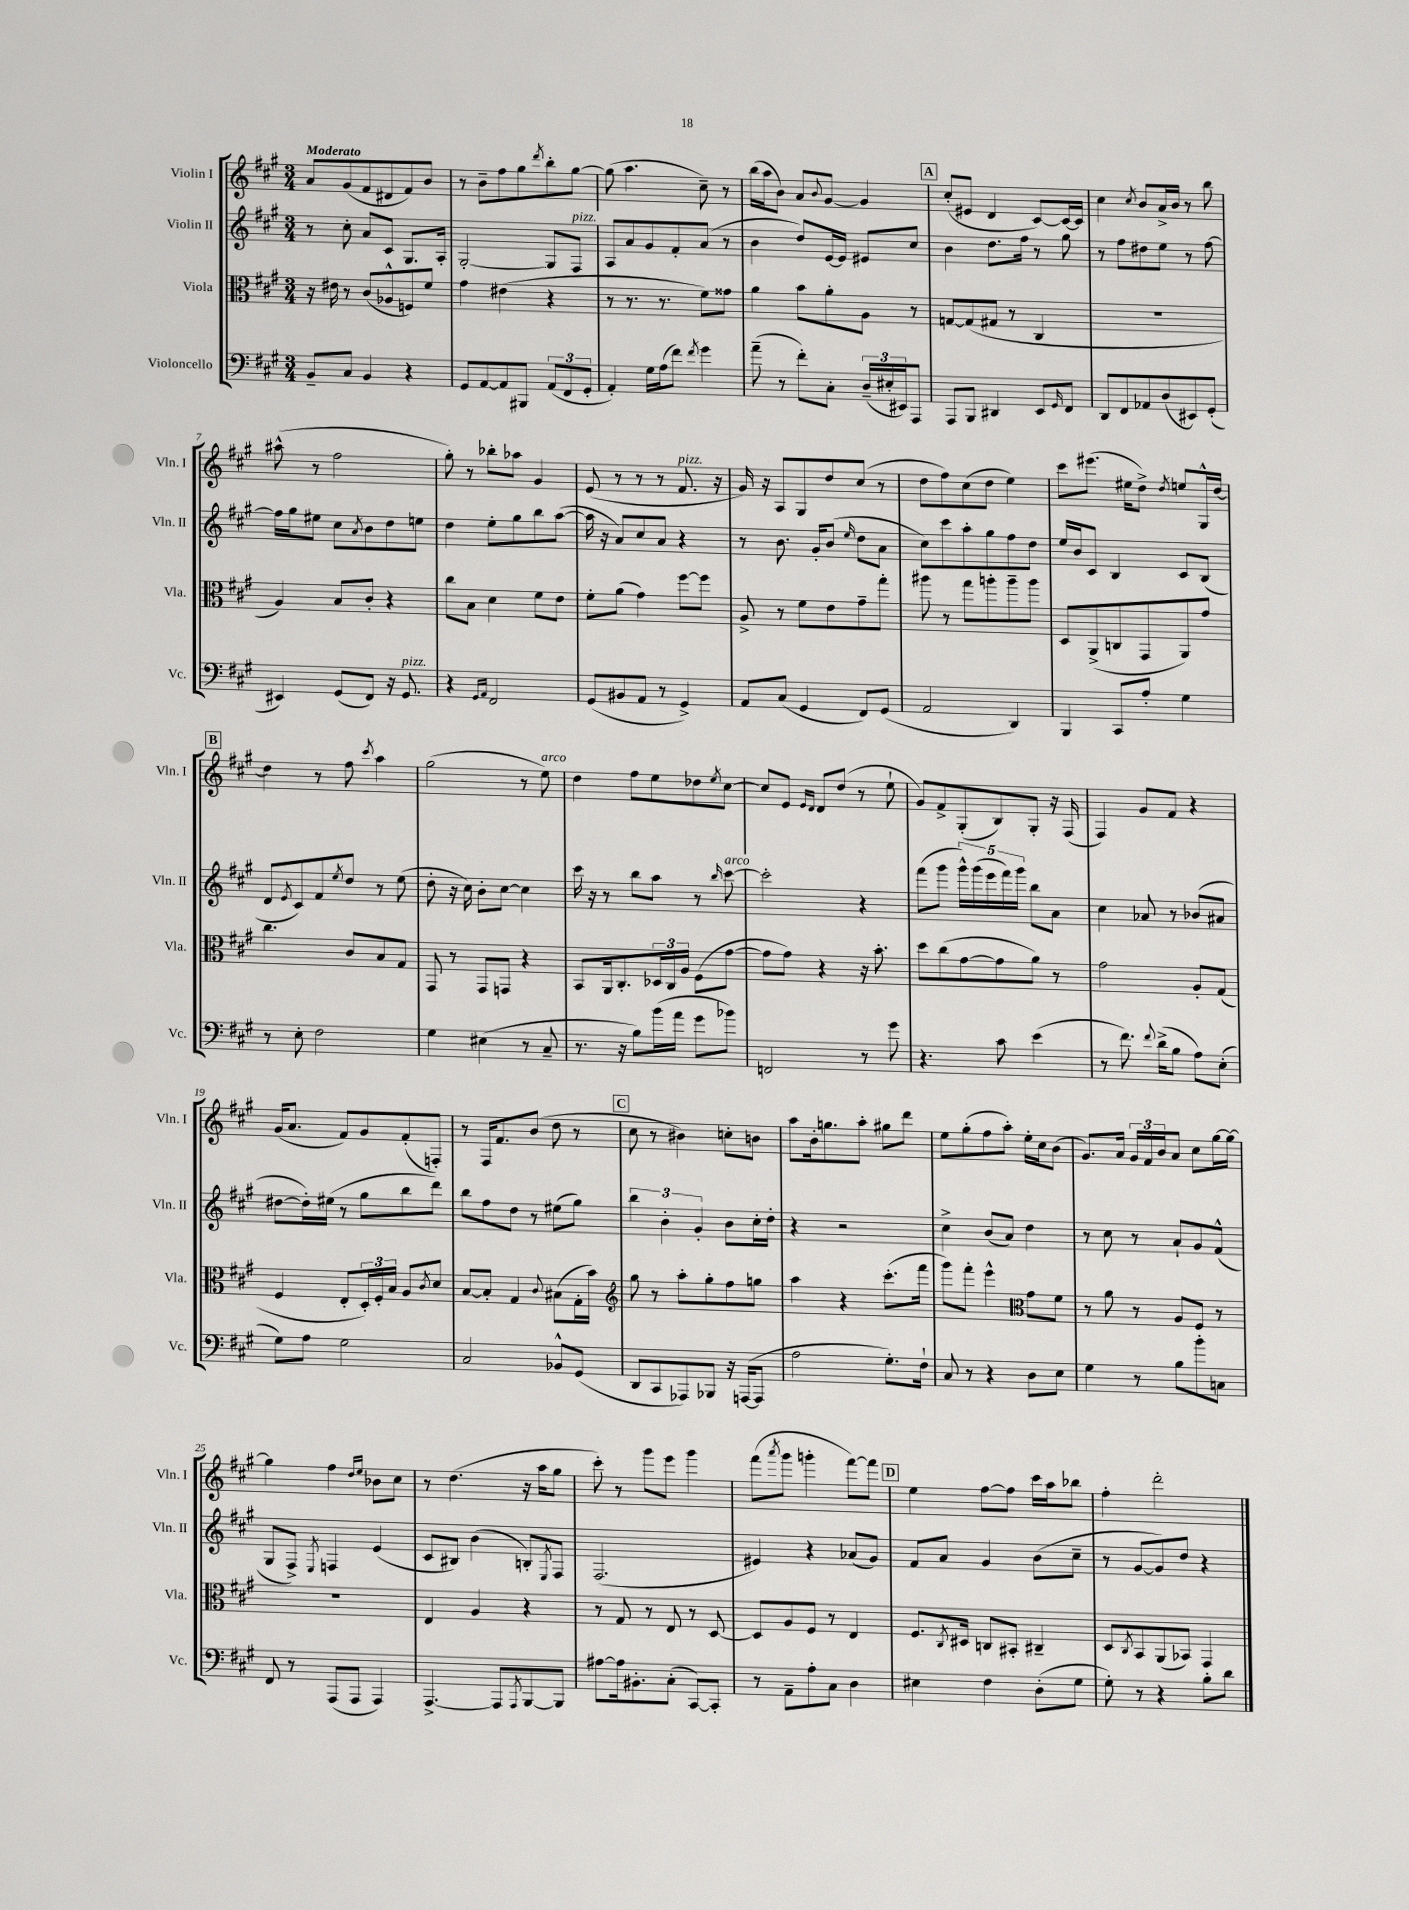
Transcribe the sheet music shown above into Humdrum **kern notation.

**kern	**kern	**kern	**kern
*staff4	*staff3	*staff2	*staff1
*clefF4	*clefC3	*clefG2	*clefG2
*k[f#c#g#]	*k[f#c#g#]	*k[f#c#g#]	*k[f#c#g#]
*M3/4	*M3/4	*M3/4	*M3/4
8BB~	16r	8r	8a
.	16e#	.	.
8C#	8r	8cc#'	(8g#
4BB	(8c#	8a	8f#
.	8A-^^	8c#	8d#
4r	8F)	8.G#	8f#)
.	8f#	.	8b
.	.	16A'	.
=	=	=	=
8GG#	4g#	[2G#'	8r
[8AA	.	.	8b~
8AA]	(4e#	.	8ff#
8BBB#	.	.	8gg#
.	.	.	8qddd
(12AA	4r	8G#]	8bb'
12FF#	.	.	.
.	.	8F#	[8gg#
12GG#'	.	.	.
=	=	=	=
4AA')	8r	8A	(8gg#]
.	8.r	8a	4.aa
16G#	.	8g#	.
(16A	8.r	.	.
8f#)	.	8f#'	.
8qf#	.	.	.
4g#	8f#)	(8a	8cc#~)
.	8g##	8r	8r
=	=	=	=
(8a~	4a	4b	(16bb
.	.	.	16aa
8r	.	.	8b)
8f#')	8b	8dd)	8a
.	.	.	8qqb
8C#'	8a'	[16e	[8g#
.	.	16e]	.
(24D~	8A	8e#	4g#]
24E#'	.	.	.
24EE#)	.	.	.
8AAA	8r	8cc#	.
=	=	=	=
8AAA	[8G	4b	(8cc#'
8BBB	(8G]	.	8e#
4DD#	8G#	8.dd	4d
.	8r	.	.
.	.	16ff#	.
8EE	4C#	8r	[8c#)
16qqGG#	.	.	.
8FF#	.	8gg#	16c#_
.	.	.	16c#]
=	=	=	=
8DD	2.r	8r	4cc#
8FF#	.	8ff#	.
.	.	.	8qcc#
8AA-	.	8dd#	8b
(8D	.	8ee	16a^
.	.	.	16b
8EE#)	.	8r	8r
(8GG#'	.	[8ff#	8bb
=	=	=	=
4EE#)	4A)	16ff#]	(8aa#^^
.	.	16gg#	.
.	.	8ee#	8r
(8GG#	8B	8cc#	2ff#
.	.	8qa	.
8FF#)	8c#'	8b	.
16r	4r	8dd	.
8.GG#	.	.	.
.	.	8ee	.
=	=	=	=
4r	8cc#	4dd	8gg#')
.	8B	.	8r
16qqGG#	.	.	.
16qqAA	.	.	.
2FF#	4d	8ee'	8bb-'
.	.	8gg#	8aa-
.	8f#	8bb	4g#
.	8e	([8aa	.
=	=	=	=
(8GG#	8f#'	16aa]	(8e
.	.	16r	.
8BB#	(8a	8a)	8r
8AA	4g#)	8cc#	8r
8r	.	8a	8r
4GG#^)	[8ff#	4r	8.f#
.	8ff#]	.	.
.	.	.	16r
=	=	=	=
8AA	8A^	8r	16g#)
.	.	.	16r
(8C#	8r	8.b	8A
4GG#	8f#	.	8G#
.	.	16g#'	.
.	8e	(8b	8dd
.	.	16qqee	.
8FF#)	8g#~	8dd	(8cc#
(8GG#	8gg#'	8a	8r
=	=	=	=
2AA	8aa#	8cc#)	8dd
.	8r	8ccc#	8ff#)
.	8gg#	8aa'	(8cc#
.	8aa'	8gg#	8dd
4DD)	8aa~	8ff#	4ee)
.	8aa	8dd	.
=	=	=	=
4BBB	8D	16ee	8ccc#
.	.	16b	.
.	(8AA^	8c#	(8.eee#
8CC#	8C	4B	.
.	.	.	16ee#
8A'	8GG#	.	8dd^)
.	.	.	8qdd
4G#	8AA)	8c#	8ee
.	8g#	(8B	16G#^^
.	.	.	[16dd
=	=	=	=
8r	4.cc#	8d	4dd]
.	.	8qe	.
8E'	.	8c#)	.
2F#	.	8f#	8r
.	.	8qee	.
.	8c#	8dd	8ff#
.	.	.	8qccc#
.	8B	8r	4aa
.	8G#	(8ee	.
=	=	=	=
4G#	8GG#	8dd'	(2gg#
.	8r	16r	.
.	.	16cc#)	.
(4E#	8GG#	8b'	.
.	8GG	[8cc#	.
8r	4r	4cc#]	8r
8C#~	.	.	8ee)
=	=	=	=
8.r	8BB	16ccc#	4dd
.	.	16r	.
.	16AA	8r	.
16r	8.C#'	.	.
8B)	.	8bb	8ff#
(16b	24D-	8aa	8ee
.	24C#	.	.
16a	.	.	.
.	24A	.	.
8g#	(8F#	8r	8dd-
.	.	16qqbb	8qee
8b-)	[8g#	[8ccc#	[8cc#
=	=	=	=
2FF	8g#]	2ccc#']	8cc#]
.	8g#)	.	8e
.	.	.	16qqe
.	.	.	16qqd
.	4r	.	8d
.	.	.	(8dd
8r	16r	4r	8r
.	8.b'	.	.
8g#	.	.	8ee`
=	=	=	=
4.r	8dd	(8fff#	8g#)
.	(8cc#	8ggg#	8f#^
.	[8g#	20ggg#^^)	(8G#'
.	.	(20ggg#	.
.	.	20eee	.
8c#	8g#]	.	8B)
.	.	20fff#)	.
.	.	20ggg#	.
(4e	8a)	8bb	8G#'
.	8r	8a	16r
.	.	.	(16F#
=	=	=	=
8r	2g#	4cc#	4F#)
8.f#)	.	.	.
.	.	8a-	8g#
8qqf#	.	.	.
(16d^	.	.	.
8B	.	8r	8f#
8A)	8A'	(8b-	4r
(8E'	(8G#	8a#	.
=	=	=	=
8G#)	4F#	[8dd#	(16g#
.	.	.	8.a
8A	.	16dd#'])	.
.	.	(16ee#	.
2G#	8E'	8r	8f#)
.	24D')	8gg#	8g#
.	24F#'	.	.
.	24B	.	.
.	8A	8bb	(8f#'
.	8qc#	.	.
.	8d	8ddd)	8F')
=	=	=	=
2C#	[8B	8bb	8r
.	8B']	8ff#	16F#
.	.	.	8.f#
.	4G#	8dd	.
.	.	8r	(8b
.	8qqc#	.	.
8BB-^^	(8B#	(8ee#	8dd
(8GG#	16G#'	8gg#)	8r
.	16b)	.	.
=	=	=	=
*	*clefG2	*	*
8DD	8gg#	6bb	8cc#
8CC#	8r	.	8r
.	.	6b'	.
8AAA-)	8aa'	.	4b#)
.	.	6g#'	.
8BBB-	8gg#'	.	.
16r	8ff#	8b	8cc'
([16AAA	.	.	.
8AAA]	8gg	16cc#'	8b
.	.	16dd'	.
=	=	=	=
2A	4aa	4r	8aa
.	.	.	16b'
.	.	.	8.gg
.	4r	2r	.
.	.	.	8aa'
8.G#')	(8.ccc#'	.	8gg#
.	.	.	8ddd
16F#`	16fff#	.	.
=	=	=	=
8C#	8ggg#)	4cc#^	8ee
8r	8fff#'	.	(8gg#'
4r	4eee^^	(8b	8ff#
.	.	8a)	8aa')
*	*clefC3	*	*
8D	8g#	4dd	16ee'
.	.	.	16cc#
8E	8f#	.	(8b
=	=	=	=
4G#	8r	8r	8.g#)
.	8a	8cc#	.
.	.	.	16a
8r	8r	8r	24g#
.	.	.	24f#
.	.	.	24b
8B	8A	8a`	8a
8b'	8F#	8g#	8cc#
8C	8r	(8f#^^	[16gg#
.	.	.	16gg#_
=	=	=	=
8FF#	2.r	8G#	4gg#]
8r	.	8F#^)	.
.	.	8qE	.
(8AAA	.	4F	4ff#
8AAA	.	.	.
.	.	.	16qqdd
.	.	.	16qqee
4AAA)	.	(4e	8b-
.	.	.	8cc#
=	=	=	=
[4.AAA^	4E	8c#	8r
.	.	8B#)	(4.dd
.	4A	(4b	.
8AAA]	.	.	.
8qAAA	.	.	.
[8BBB	4r	8B')	16r
.	.	.	16aa
.	.	8qE	.
8BBB]	.	8F#	8gg#
=	=	=	=
[8A#	8r	(2.F#	8ccc#')
16A#]	8G#	.	8r
8.BB#'	.	.	.
.	8r	.	8ggg#
(8C#'	8E	.	8eee
[8CC#)	8r	.	4ggg#
8CC#']	[8D	.	.
=	=	=	=
8r	8D]	4e#)	(8fff#
.	.	.	8qaaa
8AA~	8A	.	8ggg#
8A'	8F#	4r	4ggg'
8C#	8r	.	.
4D	4E	(8a-	[8fff#)
.	.	8g#)	8fff#]
=	=	=	=
4E#	8.F#	8f#	4ee
.	.	8a	.
.	8qC#	.	.
.	16D#	.	.
4F#	8C	4g#	[8ff#
.	8BB#'	.	8ff#]
(8D'	4C#~	(8b	16ccc#
.	.	.	16aa
8G#	.	8cc#~	8bb-
=	=	=	=
8G#')	8D	8r	4ff#'
.	8qC#	.	.
8r	8BB	[8g#	.
4r	(8AA	8g#])	2ddd'
.	8BB-)	8dd	.
8B'	4GG#	4r	.
8d	.	.	.
==	==	==	==
*-	*-	*-	*-
